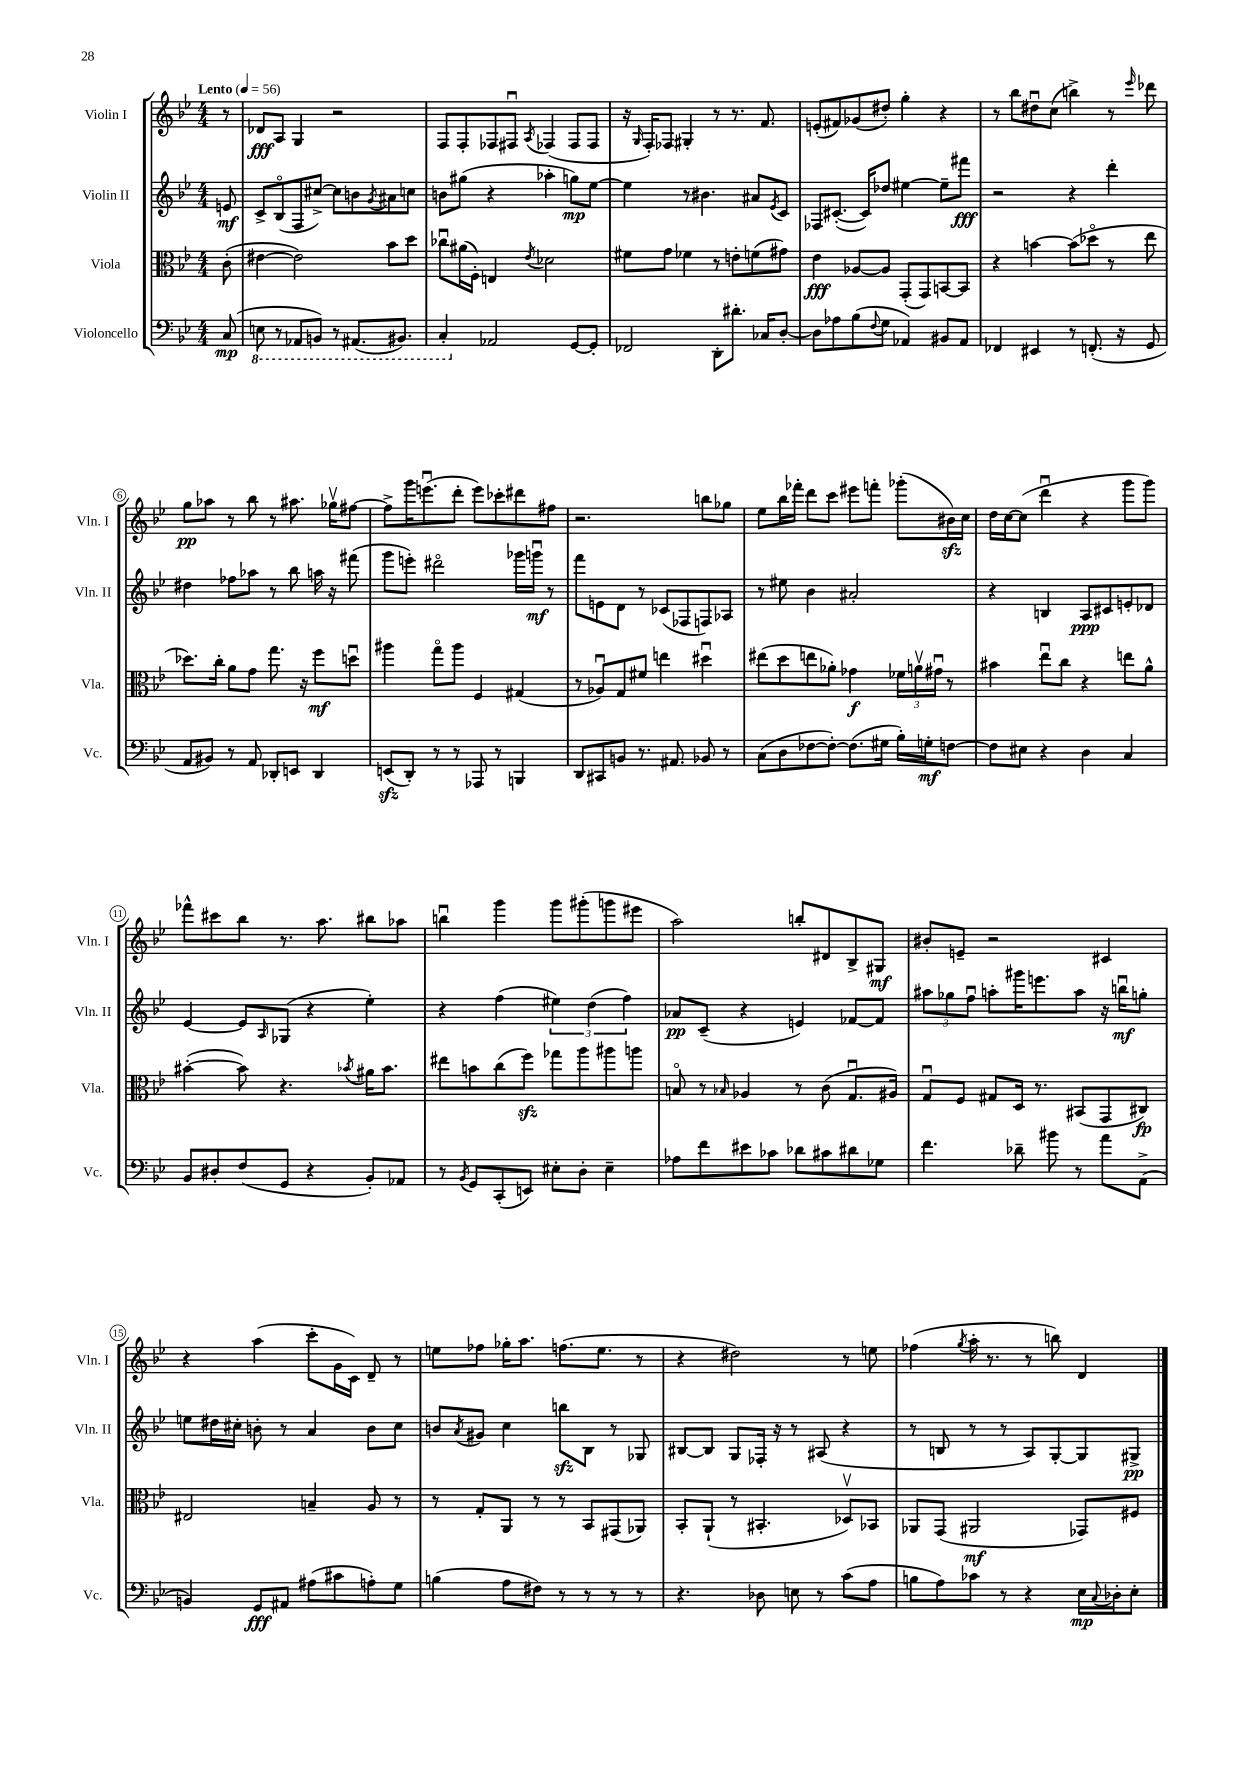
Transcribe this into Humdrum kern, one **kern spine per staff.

**kern	**dynam	**kern	**dynam	**kern	**dynam	**kern	**dynam
*part4	*part4	*part3	*part3	*part2	*part2	*part1	*part1
*staff4	*staff4	*staff3	*staff3	*staff2	*staff2	*staff1	*staff1
*I"Violoncello	*	*I"Viola	*	*I"Violin II	*	*I"Violin I	*
*I'Vc.	*	*I'Vla.	*	*I'Vln. II	*	*I'Vln. I	*
*clefF4	*	*clefC3	*	*clefG2	*	*clefG2	*
*k[b-e-]	*	*k[b-e-]	*	*k[b-e-]	*	*k[b-e-]	*
*M4/4	*	*M4/4	*	*M4/4	*	*M4/4	*
*MM56	*	*MM56	*	*MM56	*	*MM56	*
=	=	=	=	=	=	=	=
!	!	!	!	!	!	!LO:TX:a:B:t=Lento	!
(8C/	mp	(8c'\	.	8en/	mf	8r	.
=1	=1	=1	=1	=1	=1	=1	=1
*8ba	*	*	*	*	*	*	*
8EEn\	.	[4e#X\	.	8c^/L	.	8d-X/L	fff
8r	.	.	.	(8B-/	.	8A/J	.
8AAA-X/L	.	2e#\])	.	8F/	.	4G/	.
8BBBn/J)	.	.	.	[8cc#X^/J)	.	.	.
8r	.	.	.	8cc#\L]	.	2r	.
(8.AAA#X/L	.	.	.	8bn\	.	.	.
.	.	.	.	8qg/	.	.	.
.	.	8b-\L	.	8a#X\	.	.	.
8.BBB#X/J)	.	.	.	.	.	.	.
.	.	8dd\J	.	8ccn\J	.	.	.
=2	=2	=2	=2	=2	=2	=2	=2
4CC'/	.	8cc-Xu\L	.	8bn\L	.	8F/L	.
.	.	(16a#X\L	.	(8gg#X\J	.	8F'/	.
.	.	16F'\JJ)	.	.	.	.	.
*X8ba	*	*	*	*	*	*	*
2AA-X/	.	4En/	.	4r	.	8F-X/	.
.	.	.	.	.	.	8F#Xu/J	.
.	.	8qe-/	.	.	.	8qA/	.
.	.	2d-X\	.	4aa-X'\	.	(4F-X/	.
[8GG/L	.	.	.	8ggn\L)	mp	8F-/L	.
8GG'/J]	.	.	.	[8ee-\J	.	8F-/J	.
=3	=3	=3	=3	=3	=3	=3	=3
2FF-X/	.	8f#X\L	.	4ee-\]	.	16r	.
.	.	.	.	.	.	16qqG/	.
.	.	.	.	.	.	16F'/KL)	.
.	.	8g\J	.	.	.	8F-X/J	.
.	.	4f-X\	.	8r	.	4G#X'/	.
.	.	.	.	4.b#X\	.	.	.
8DD'\L	.	8r	.	.	.	8r	.
8.d#X'\J	.	8en'\L	.	.	.	8.r	.
.	.	(8fn\	.	8a#X/L	.	.	.
16C-X/KL	.	.	.	.	.	8.f/	.
.	.	.	.	8qe-/	.	.	.
[8D'/J	.	8g#X\J)	.	8c/J	.	.	.
=4	=4	=4	=4	=4	=4	=4	=4
8D\L]	.	4e-\	fff	8F-X/L	.	(8en'/L	.
8A-X\	.	.	.	([8.c#X'/J	.	8f#X/)	.
(8B-\	.	[8A-X/L	.	.	.	(8g-X/	.
.	.	.	.	16c#/KL])	.	.	.
8qqF/	.	.	.	.	.	.	.
8G\J	.	8A-/J]	.	8dd-X/J	.	8dd#X'/J)	.
4AA-X/)	.	(8GG'/L	.	[4ee#X\	.	4gg'\	.
.	.	8GG/)	.	.	.	.	.
8BB#X/L	.	[8BBn/	.	8ee#~\L]	.	4r	.
8AA-/J	.	8BB/J]	.	8fff#X\J	fff	.	.
=5	=5	=5	=5	=5	=5	=5	=5
4FF-X/	.	4r	.	2r	.	8r	.
.	.	.	.	.	.	8bb-\L	.
4EE#X/	.	[4bn\	.	.	.	8dd#Xu\	.
.	.	.	.	.	.	(8cc\J	.
8r	.	(8b\L]	.	4r	.	4bbn^\)	.
(8.FFn'/	.	8dd-X\J	.	.	.	.	.
.	.	8r	.	4ddd'\	.	8r	.
16r	.	.	.	.	.	.	.
.	.	.	.	.	.	16qqeee-/	.
8GG/	.	8ee-\	.	.	.	8ddd-X\	.
!!LO:LB:g=z
=6	=6	=6	=6	=6	=6	=6	=6
8AA/L	.	8.dd-X\L)	.	4dd#X\	.	8gg\L	pp
8BB#X/J)	.	.	.	.	.	8aa-X\J	.
.	.	16cc'\Jk	.	.	.	.	.
8r	.	8a\L	.	8ff-X\L	.	8r	.
8AA/	.	8g\J	.	8aa-X\J	.	8bb-\	.
8DD-X'/L	.	8.gg\	.	8r	.	8r	.
8EEn/J	.	.	.	8bb-\	.	8.aa#X\	.
.	.	16r	.	.	.	.	.
4DD-/	.	8ff\L	mf	16aan\	.	.	.
.	.	.	.	16r	.	16gg-Xv\KL	.
.	.	8ddnu\J	.	(8fff#X\	.	[8ff#X\J	.
=7	=7	=7	=7	=7	=7	=7	=7
(8EEnzz/L	.	4aa#X\	.	8ggg\L	.	8ff#^\L]	.
8DD'/J)	.	.	.	8eeen'\J)	.	16ggg\K	.
.	.	.	.	.	.	(8.eeenu\	.
8r	.	8gg\L	.	2ddd#X\	.	.	.
8r	.	8aa#\J	.	.	.	8ddd'\J	.
8AAA-X/	.	4F/	.	.	.	8eee\L)	.
8r	.	.	.	.	.	8ccc-X'\	.
4BBBn/	.	(4G#X/	.	16ggg-X\LL	.	8ddd#X\	.
.	.	.	.	16gggnu\JJ	mf	.	.
.	.	.	.	8r	.	8ff#X\J	.
=8	=8	=8	=8	=8	=8	=8	=8
8DD/L	.	8r	.	8fff\L	.	2.r	.
8CC#X/	.	8A-Xu/L)	.	8en\	.	.	.
8BBn/J	.	8G/	.	8d\J	.	.	.
8.r	.	8f#X/J	.	8r	.	.	.
.	.	4een\	.	(8c-X/L	.	.	.
8.AA#X/	.	.	.	.	.	.	.
.	.	.	.	8F-X/	.	.	.
8BB-X/	.	4dd#Xu\	.	8Fn/)	.	8bbn\L	.
8r	.	.	.	8A-X/J	.	8gg-X\J	.
=9	=9	=9	=9	=9	=9	=9	=9
(8C\L	.	(8ee#X\L	.	8r	.	8ee-\L	.
8D\	.	8dd\	.	8ee#X\	.	16bb-\L	.
.	.	.	.	.	.	16fff-X'\JJ	.
[8F-X\	.	8een\	.	4b-\	.	8ddd\L	.
8F-'\J_)	.	8a-X'\J)	.	.	.	8ccc\J	.
(8.F-\L]	.	4g-X\	f	2a#X'/	.	8eee#X\L	.
.	.	.	.	.	.	8fffn'\J	.
16G#X\Jk	.	.	.	.	.	.	.
16B-'\LL)	.	24f-X\LL	.	.	.	(8ggg-X'\L	.
.	.	24anv\	.	.	.	.	.
16Gn'\J	mf	.	.	.	.	.	.
.	.	24g#Xu\JJ	.	.	.	.	.
[8Fn\J	.	8r	.	.	.	16b#Xzz\L)	.
.	.	.	.	.	.	16cc\JJ	.
=10	=10	=10	=10	=10	=10	=10	=10
8F\L]	.	4b#X\	.	4r	.	16dd\LL	.
.	.	.	.	.	.	[16cc\J	.
8E#X\J	.	.	.	.	.	(8cc\J]	.
4r	.	8ee-u\L	.	4Bn/	.	4dddu\	.
.	.	8cc\J	.	.	.	.	.
4D\	.	4r	.	8A/L	ppp	4r	.
.	.	.	.	8c#X/	.	.	.
4C/	.	8een\L	.	8en'/	.	8ggg\L	.
.	.	8a^^\J	.	8d-X/J	.	8ggg\J)	.
!!LO:LB:g=z
=11	=11	=11	=11	=11	=11	=11	=11
8BB-/L	.	([4b#X'\	.	[4e-/	.	8fff-X^^\L	.
8D#X'/	.	.	.	.	.	8ccc#X\	.
(8F/	.	8b#\])	.	8e-/L]	.	8bb-\J	.
.	.	.	.	16qqA/	.	.	.
8GG/J	.	4.r	.	(8G-X/J	.	8.r	.
4r	.	.	.	4r	.	.	.
.	.	.	.	.	.	8.aa\	.
.	.	8qb-X/	.	.	.	.	.
8BB-'/L)	.	16a#X\KL	.	4ee-'\)	.	8bb#X\L	.
.	.	8.b-\J	.	.	.	.	.
8AA-X/J	.	.	.	.	.	8aa-X\J	.
=12	=12	=12	=12	=12	=12	=12	=12
8r	.	8ee#X\L	.	4r	.	4bbnu\	.
8qBB-/	.	.	.	.	.	.	.
8GG/L	.	8bn\	.	.	.	.	.
(8CC'/	.	(8cc\	.	(4ff\	.	4ggg\	.
8EEn/J)	.	8ffzz\J)	.	.	.	.	.
8E#X'\L	.	8gg-X\L	.	6ee#X\)	.	8ggg\L	.
8D'\J	.	8aa\	.	.	.	(8ggg#X'\	.
.	.	.	.	(6dd\	.	.	.
4E#~\	.	8aa#X\	.	.	.	8gggn\	.
.	.	.	.	6ff\)	.	.	.
.	.	8aan\J	.	.	.	8eee#X\J	.
=13	=13	=13	=13	=13	=13	=13	=13
8A-X\L	.	8Bn/	.	8a-X/L	pp	2aa\)	.
8f\	.	8r	.	(8c~/J	.	.	.
.	.	16qqB-X/	.	.	.	.	.
8e#X\	.	4A-X/	.	4r	.	.	.
8c-X\J	.	.	.	.	.	.	.
8d-X\L	.	8r	.	4en/)	.	8bbn'/L	.
8c#X\	.	(8c\	.	.	.	8d#X/	.
8d#X\	.	8.Gu/L	.	[8f-X/L	.	8B-^/	.
8G-X\J	.	.	.	8f-/J]	.	8G#X/J	mf
.	.	16A#X/Jk)	.	.	.	.	.
=14	=14	=14	=14	=14	=14	=14	=14
4.f\	.	8Gu/L	.	12aa#X\L	.	8b#X'/L	.
.	.	.	.	12gg-X\	.	.	.
.	.	8F/J	.	.	.	8en~/J	.
.	.	.	.	12ffu\J	.	.	.
.	.	8G#X/L	.	8aan'\L	.	2r	.
8d-X~\	.	16D/Jk	.	16ggg#X\K	.	.	.
.	.	8.r	.	8.eeen\	.	.	.
8b#X\	.	.	.	.	.	.	.
8r	.	(8BB#X/L	.	8aa\J	.	.	.
8a\L	.	8GG/	.	16r	.	4c#X/	.
.	.	.	.	16bbnu\KL	mf	.	.
(8AA^\J	.	8C#X/J)	fp	8ggn'\J	.	.	.
!!LO:LB:g=z
=15	=15	=15	=15	=15	=15	=15	=15
4BBn/)	.	2E#X/	.	8een\L	.	4r	.
.	.	.	.	16dd#X\L	.	.	.
.	.	.	.	16cc#X'\JJ	.	.	.
8GG/L	fff	.	.	8bn'\	.	(4aa\	.
8AA#X/J	.	.	.	8r	.	.	.
(8A#X\L	.	4Bn~/	.	4a/	.	8ccc'\L	.
8c#X\	.	.	.	.	.	16g\L	.
.	.	.	.	.	.	16c\JJ)	.
8An'\)	.	8A/	.	8b\L	.	8d~/	.
8G\J	.	8r	.	8cc#\J	.	8r	.
=16	=16	=16	=16	=16	=16	=16	=16
(4Bn\	.	8r	.	8bn/L	.	8een\L	.
.	.	.	.	8qa/	.	.	.
.	.	8G'/L	.	8g#X/J	.	8ff-X\J	.
8A\L	.	8AA/J	.	4cc\	.	16gg-X'\KL	.
.	.	.	.	.	.	8.aa\J	.
8F#X\J)	.	8r	.	.	.	.	.
8r	.	8r	.	8bbnzz\L	.	(8.ffn\L	.
8r	.	8BB-/L	.	8B-\J	.	.	.
.	.	.	.	.	.	8.ee\J	.
8r	.	(8GG#X/	.	8r	.	.	.
8r	.	8AA-X/J)	.	8G-X/	.	8r	.
=17	=17	=17	=17	=17	=17	=17	=17
4.r	.	8BB-'/L	.	[8B#X/L	.	4r	.
.	.	(8AA`/J	.	8B#/J]	.	.	.
.	.	8r	.	8G/L	.	2dd#X\)	.
8D-X\	.	4.BB#X'/	.	16F-X'/Jk	.	.	.
.	.	.	.	16r	.	.	.
8En\	.	.	.	8r	.	.	.
8r	.	.	.	(8A#X/	.	.	.
(8c\L	.	8D-Xv/L)	.	4r	.	8r	.
8A\J	.	8BB-X/J	.	.	.	8een\	.
=18	=18	=18	=18	=18	=18	=18	=18
8Bn\L	.	8AA-X/L	.	8r	.	(4ff-X\	.
8A\)	.	(8GG/J	.	8Bn/	.	.	.
.	.	.	.	.	.	8qgg/	.
8c-X\J	.	2AA#X/	mf	8r	.	16aa'\	.
.	.	.	.	.	.	8.r	.
8r	.	.	.	8r	.	.	.
4r	.	.	.	8A/L)	.	8r	.
.	.	.	.	[8G'/	.	8bbn\)	.
16E-\LL	mp	8GG-X/L)	.	8G/]	.	4d/	.
8qqC/	.	.	.	.	.	.	.
16D-X'\J	.	.	.	.	.	.	.
8E-'\J	.	8F#X/J	.	8G#X^/J	pp	.	.
==	==	==	==	==	==	==	==
*-	*-	*-	*-	*-	*-	*-	*-
